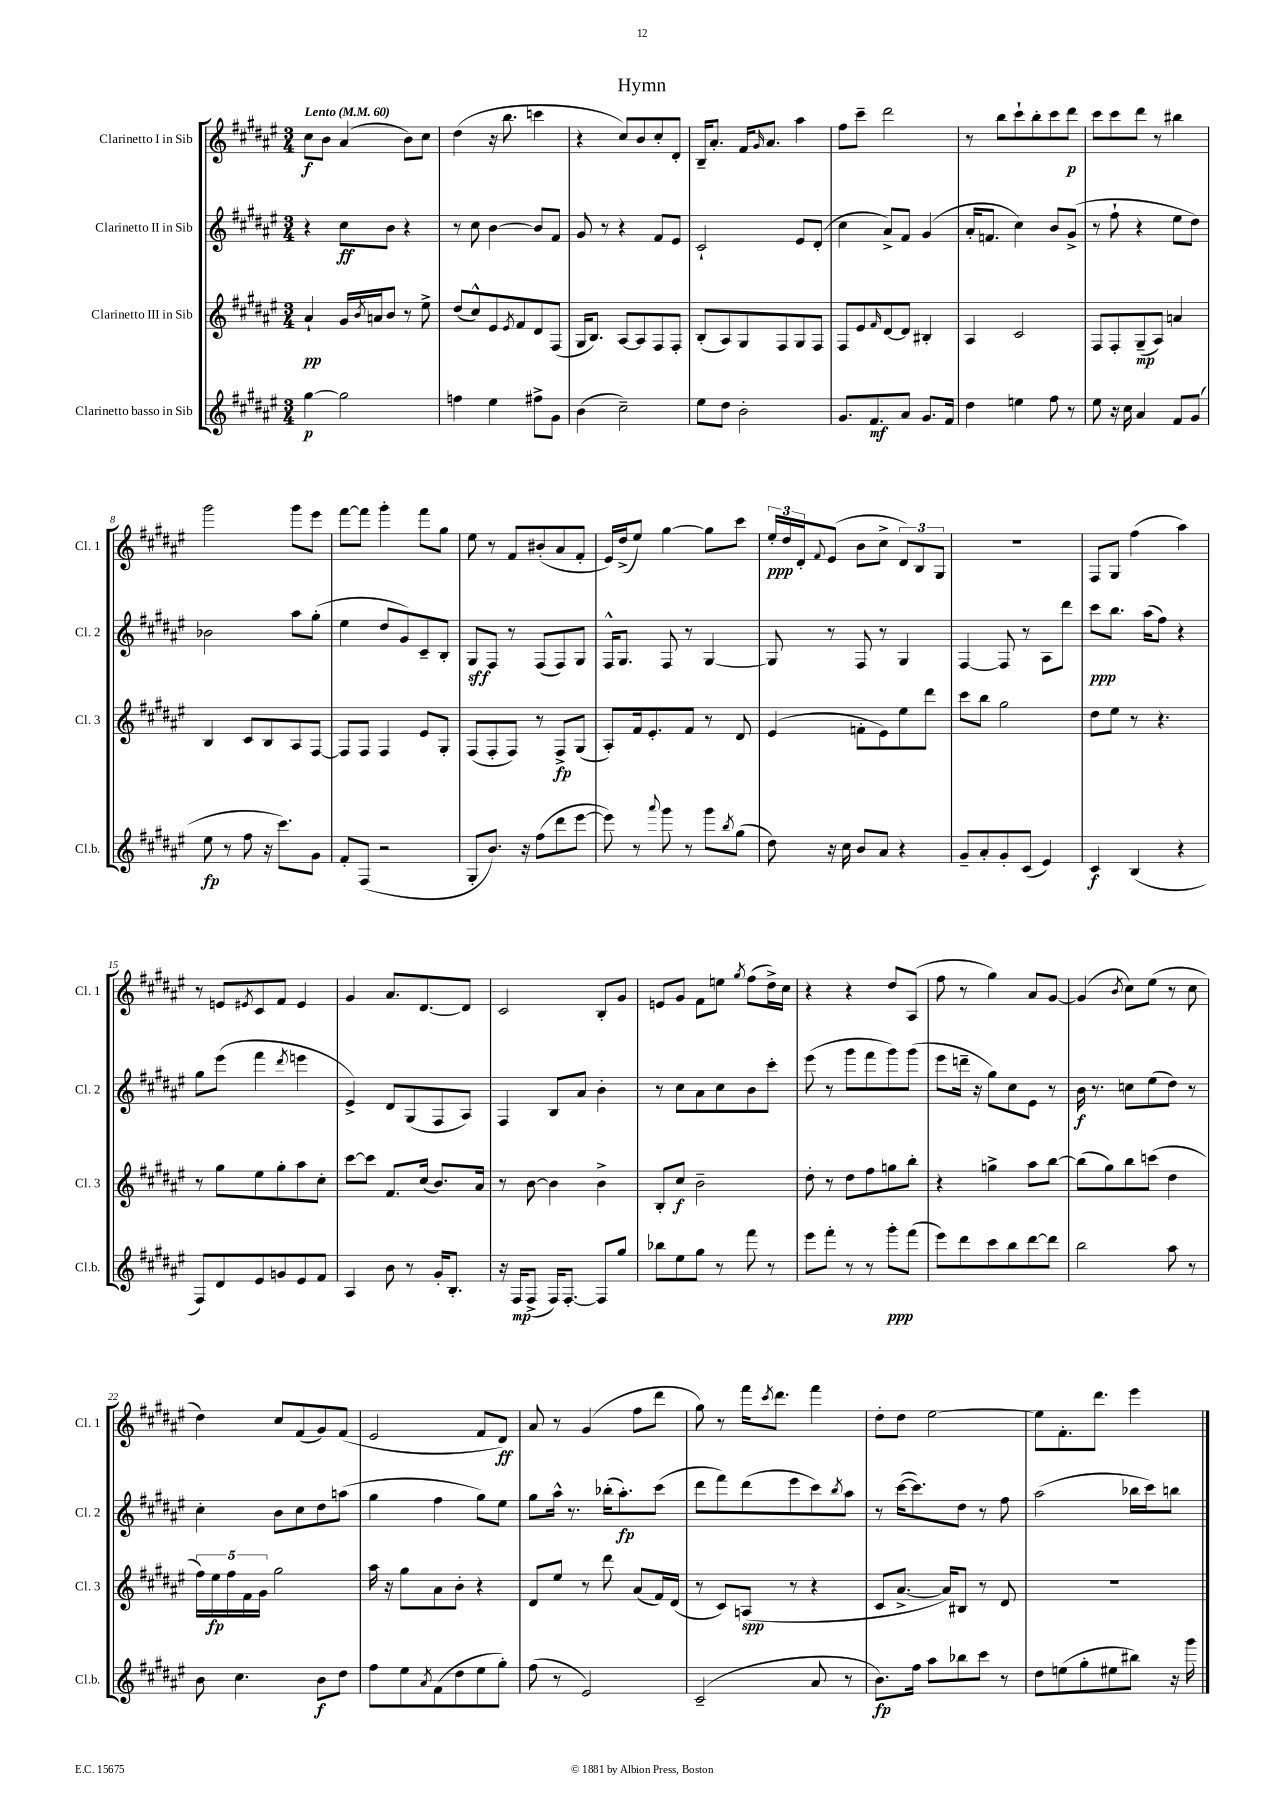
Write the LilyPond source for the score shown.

\header { title = "Hymn" }
<<
\new StaffGroup <<
\new Staff = "s0" \with { instrumentName = "Clarinetto I in Sib" shortInstrumentName = "Cl. 1" } {
    \clef treble \key fis \major \numericTimeSignature \time 3/4 \tempo "Lento" 4 = 60
    cis''8\f b'8 ais'4( b'8) cis''8 |
    dis''4( r16 b''8. c'''4 |
    r4 cis''8) b'8 cis''8-. dis'8-. |
    b16-- ais'8.-. fis'16 \grace { gis'16 } ais'8. ais''4 |
    fis''8 cis'''8-- dis'''2 |
    r8 b''8 cis'''8-! b''8-. cis'''8 dis'''8\p |
    cis'''8 cis'''8 dis'''8 r8 bis''4 |
    gis'''2 gis'''8 eis'''8 |
    fis'''8~ fis'''8 gis'''4-. fis'''8 gis''8 |
    eis''8 r8 fis'8 bis'8-.( ais'8 fis'8-. |
    eis'16) dis''16->( eis''8) gis''4~ gis''8 cis'''8 |
    \tuplet 3/2 { eis''16-.\ppp dis''16 dis'16-. } \appoggiatura { fis'8 } eis'8( b'8 cis''8-> \tuplet 3/2 { dis'8) b8 gis8 } |
    R2. |
    fis8 gis8 fis''4( ais''4) |
    r8 e'8 \acciaccatura { eis'8 } cis'8 fis'8 eis'4 |
    gis'4 ais'8. dis'8.~ dis'8 |
    cis'2 b8-. gis'8 |
    e'8 gis'8 fis'8 e''8 \acciaccatura { gis''8 } fis''8( dis''16->) cis''16 |
    r4 r4 dis''8 ais8( |
    fis''8 r8 gis''4) ais'8 gis'8~ |
    gis'4( \acciaccatura { b'8 } cis''8) eis''8( r8 cis''8 |
    dis''4) cis''8 fis'8( gis'8) fis'8( |
    eis'2 fis'8 dis'8\ff) |
    ais'8 r8 gis'4( fis''8 dis'''8 |
    gis''8) r8 fis'''16 \acciaccatura { cis'''8 } dis'''8. fis'''4 |
    dis''8-. dis''8 eis''2~ |
    eis''8 fis'8.-. dis'''8. eis'''4 \bar "|." |
}
\new Staff = "s1" \with { instrumentName = "Clarinetto II in Sib" shortInstrumentName = "Cl. 2" } {
    \clef treble \key fis \major \numericTimeSignature \time 3/4
    r4 cis''8\ff b'8 r4 |
    r8 cis''8 b'4~ b'8 fis'8 |
    gis'8 r8 r4 fis'8 eis'8 |
    cis'2-! eis'8 dis'8-.( |
    cis''4 ais'8->) fis'8 gis'4( |
    ais'16-. f'8. cis''4) b'8 gis'8->( |
    r8 fis''8-! r4 eis''8 dis''8) |
    bes'2 ais''8 gis''8-.( |
    eis''4 dis''8 gis'8) cis'8-- b8-. |
    gis8\sff fis8 r8 fis8( fis8) gis8 |
    fis16-^ gis8. fis8 r8 gis4~ |
    gis8 r8 fis8 r8 gis4 |
    fis4~ fis8 r8 ais8 dis'''8 |
    cis'''8\ppp b''8. ais''16( fis''8) r4 |
    gis''8 eis'''8( fis'''4 \acciaccatura { dis'''8 } e'''4 |
    eis'4->) dis'8 gis8( fis8 ais8) |
    fis4 b8 ais'8 b'4-. |
    r8 cis''8 ais'8 cis''8 b'8 cis'''8-. |
    eis'''8( r8 gis'''8 fis'''8 gis'''8) gis'''8( |
    eis'''8 d'''16-- r16 gis''8) cis''8 eis'8 r8 |
    b'16\f r8. c''8 eis''8( dis''8) r8 |
    cis''4-. b'8 cis''8 dis''8 a''8( |
    gis''4 fis''4 gis''8) eis''8 |
    gis''8 ais''16-^ r8. bes''16-.( ais''8.-.\fp) cis'''8( |
    dis'''8 fis'''8) dis'''8( eis'''8 cis'''8) \acciaccatura { b''8 } ais''8 |
    r8 cis'''16~( cis'''8.) dis''8 r8 fis''8 |
    ais''2( bes''16 cis'''16) b''8 \bar "|." |
}
\new Staff = "s2" \with { instrumentName = "Clarinetto III in Sib" shortInstrumentName = "Cl. 3" } {
    \clef treble \key fis \major \numericTimeSignature \time 3/4
    ais'4-!\pp gis'16 \acciaccatura { b'8 } a'16 b'8 r8 eis''8-> |
    dis''8( cis''8-^) eis'8 \acciaccatura { eis'8 } fis'8 dis'8 fis8( |
    gis16 b8.) ais8~ ais8 fis8 fis8-. |
    b8-.( ais8) gis8 fis8 gis8 fis8 |
    fis8 eis'8 \grace { fis'16 } dis'8~ dis'8 bis4-. |
    ais4 cis'2 |
    fis8 fis8-. gis8--\mp( ais8) a'4 |
    b4 cis'8 b8 ais8 fis8~ |
    fis8 fis8 fis4 eis'8 gis8-. |
    fis8( fis8-. fis8) r8 fis8->\fp gis8( |
    ais8-.) fis'16 eis'8.-. fis'8 r8 dis'8 |
    eis'4( f'8-. eis'8) eis''8 dis'''8 |
    cis'''8 b''8 gis''2 |
    dis''8 eis''8 r8 r4. |
    r8 gis''8 eis''8 gis''8-. ais''8 cis''8-. |
    cis'''8~ cis'''8 fis'8. cis''16( b'8.) ais'16 |
    r8 b'8~ b'4 b'4-> |
    b8-. cis''8\f b'2-- |
    dis''8-. r8 dis''8 fis''8 g''8 b''8-. |
    r4 g''4-> ais''8 b''8~ |
    b''8( gis''8) b''8 c'''8( dis''4 |
    \tuplet 5/4 { fis''16) eis''16\fp fis''16 fis'16 gis'16 } gis''2 |
    ais''16 r16 gis''8 ais'8 b'8-. r4 |
    dis'8 eis''8 r8 dis'''8 ais'8( fis'16) dis'16( |
    r8 cis'8) a8\spp( r8 r4 |
    cis'8 ais'8.~-> ais'16) bis8 r8 dis'8 |
    R2. \bar "|." |
}
\new Staff = "s3" \with { instrumentName = "Clarinetto basso in Sib" shortInstrumentName = "Cl.b." } {
    \clef treble \key fis \major \numericTimeSignature \time 3/4
    gis''4~\p gis''2 |
    f''4 eis''4 fis''8-> gis'8 |
    b'4( cis''2--) |
    eis''8 dis''8 b'2-. |
    gis'8. fis'8.\mf ais'8 gis'8. fis'16 |
    dis''4 e''4 fis''8 r8 |
    eis''8 r16 cis''16 ais'4 fis'8 gis'8( |
    eis''8\fp r8 fis''8 r16 cis'''8.) gis'8 |
    fis'8-. fis8( r2 |
    gis8-. b'8.) r16 fis''8( dis'''8 eis'''8~ |
    eis'''8) r8 \appoggiatura { ais'''8 } gis'''8 r8 gis'''8 \acciaccatura { b''8 } gis''8( |
    dis''8) r16 cis''16 b'8 ais'8 r4 |
    gis'8-- ais'8-. gis'8-. cis'8( eis'4) |
    cis'4\f b4( r4 |
    fis8) dis'8 eis'8 g'8 eis'8 fis'8 |
    ais4 b'8 r8 gis'16-. b8.-. |
    r16 fis16\mp fis8->( fis16) fis8.~-. fis8 gis''8 |
    bes''8 eis''8 gis''8 r8 fis'''8 r8 |
    eis'''8 fis'''8-. r8 r8 gis'''8-.\ppp fis'''8( |
    eis'''8) dis'''8 cis'''8 b''8 dis'''8~ dis'''8 |
    b''2 ais''8 r8 |
    b'8 cis''4. b'8\f dis''8 |
    fis''8 eis''8 \acciaccatura { ais'8 } fis'8( dis''8 eis''8 gis''8-.) |
    fis''8( r8 eis'2) |
    cis'2--( ais'8 r8 |
    b'8.\fp) fis''16 ais''8 bes''8 cis'''8 r8 |
    dis''8 e''8( gis''8-. eis''8 bis''8) r16 gis'''16 \bar "|." |
}
>>
>>
